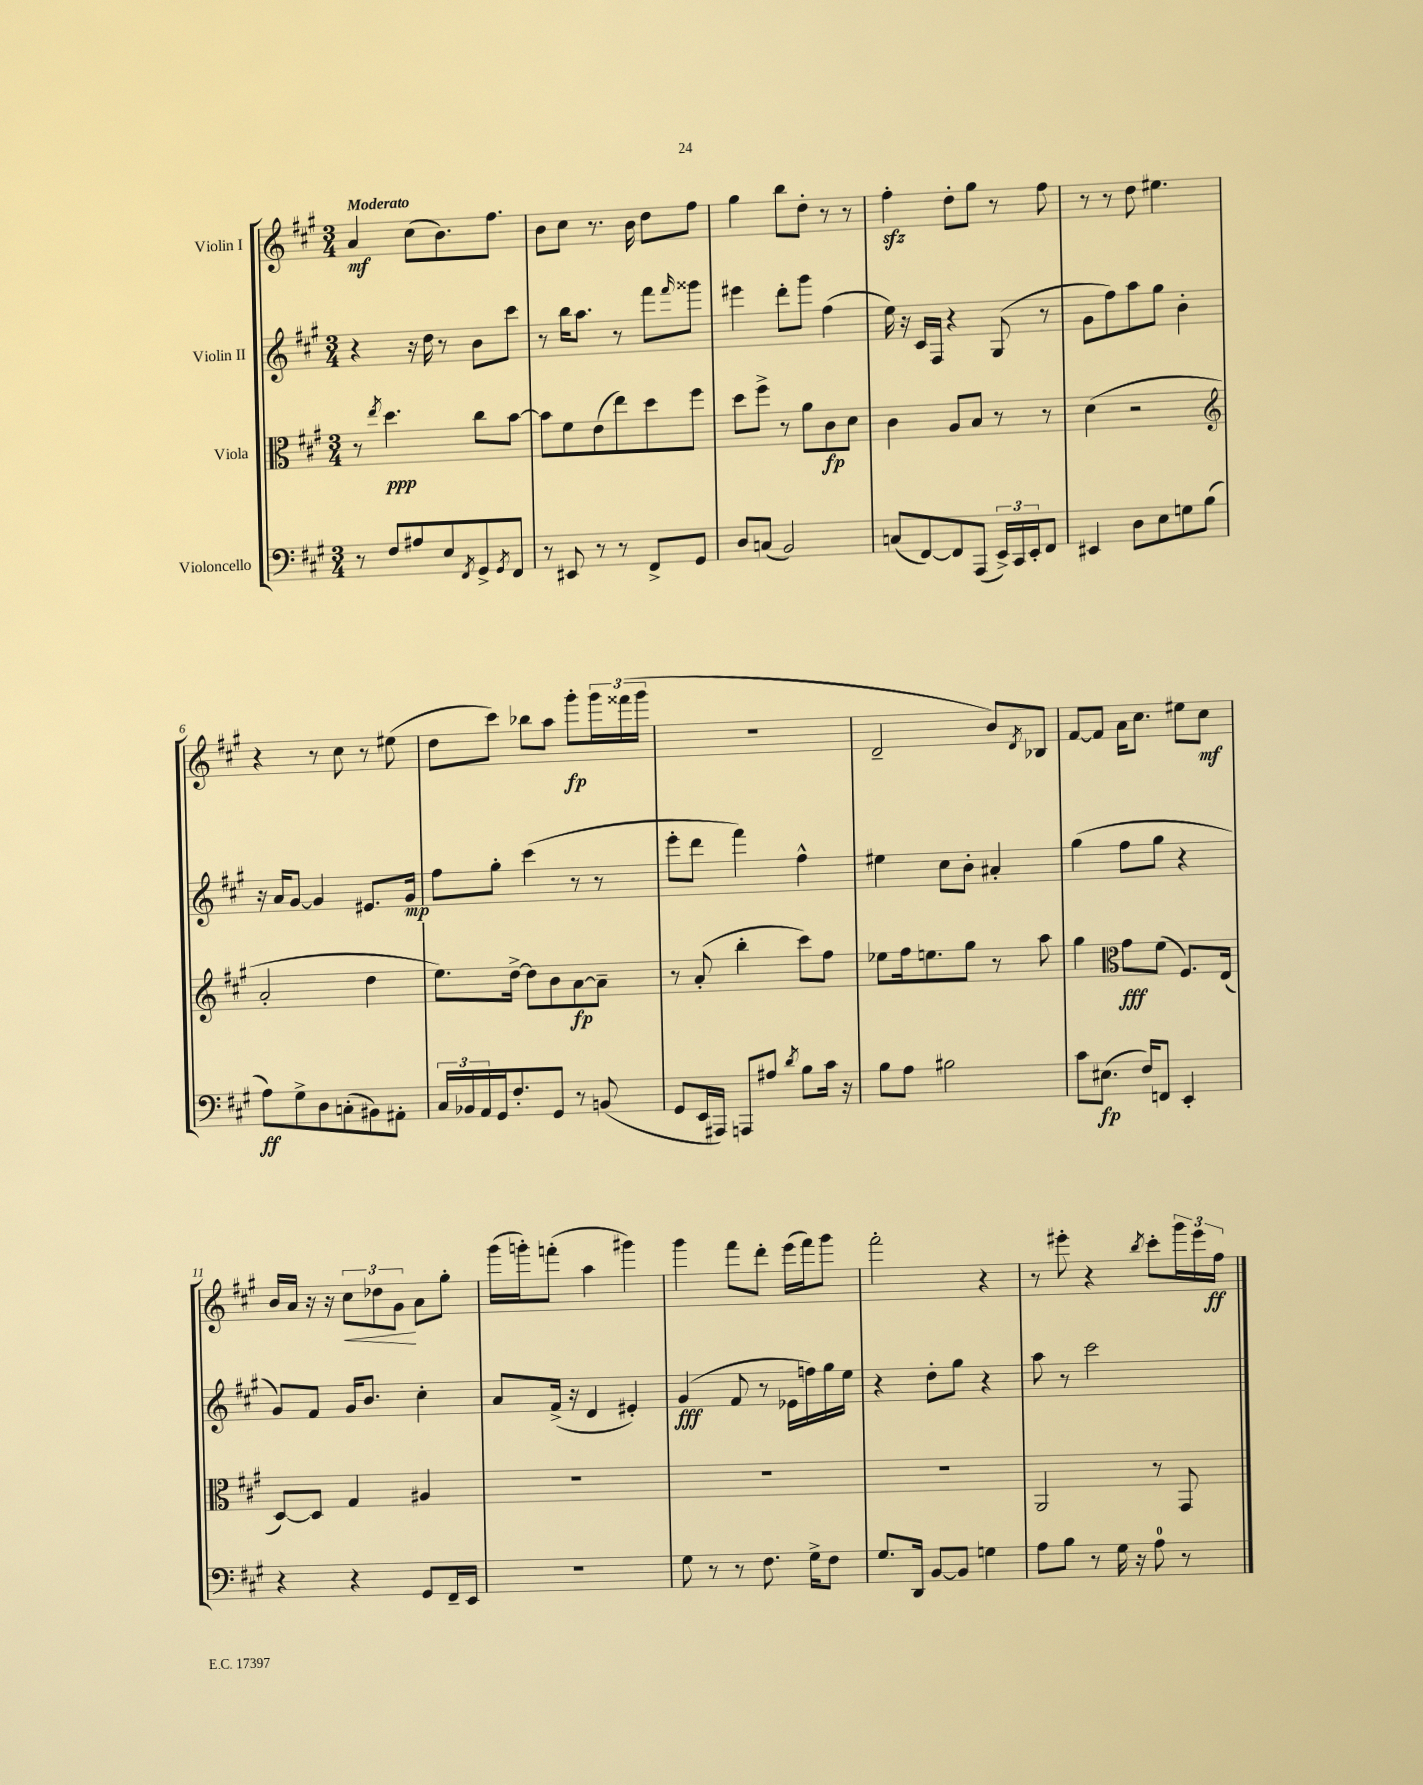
<<
\new StaffGroup <<
\new Staff = "s0" \with { instrumentName = "Violin I" } {
    \clef treble \key a \major \numericTimeSignature \time 3/4 \tempo "Moderato"
    a'4\mf cis''8( b'8.) fis''8. |
    b'8 cis''8 r8. b'16 d''8 fis''8 |
    gis''4 b''8 d''8-. r8 r8 |
    fis''4-.\sfz d''8-. gis''8 r8 fis''8 |
    r8 r8 d''8 eis''4. |
    r4 r8 cis''8 r8 eis''8( |
    d''8 cis'''8) bes''8 a''8 gis'''8-.\fp \tuplet 3/2 { gis'''16 fisis'''16( gis'''16 } |
    R2. |
    d'2-- b'8) \acciaccatura { d'8 } bes8 |
    fis'8~ fis'8 a'16 cis''8. eis''8 cis''8\mf |
    b'16 a'16 r16 r16 \tuplet 3/2 { cis''8\< des''8 gis'8\! } a'8 gis''8-. |
    gis'''16( g'''16-.) f'''8-.( a''4 gis'''4) |
    gis'''4 fis'''8 d'''8-. e'''16( fis'''16) gis'''8 |
    fis'''2-. r4 |
    r8 eis'''8-. r4 \acciaccatura { b''8 } cis'''8-. \tuplet 3/2 { gis'''16 eis'''16 fis''16\ff } \bar "|." |
}
\new Staff = "s1" \with { instrumentName = "Violin II" } {
    \clef treble \key a \major \numericTimeSignature \time 3/4
    r4 r16 d''16 r8 b'8 cis'''8 |
    r8 b''16 a''8. r8 fis'''8 \grace { fis'''16 } gisis'''8 |
    eis'''4 d'''8-. gis'''8 fis''4( |
    e''16) r16 cis'16 fis16 r4 gis8( r8 |
    gis'8 fis''8) a''8 gis''8 b'4-. |
    r16 a'16 gis'8~ gis'4 eis'8. gis'16\mp |
    fis''8 gis''8-. cis'''4( r8 r8 |
    e'''8-. d'''8 fis'''4) fis''4-^ |
    eis''4 cis''8 b'8-. ais'4-. |
    gis''4( fis''8 gis''8 r4 |
    gis'8) fis'8 gis'16 b'8. cis''4-. |
    a'8 fis'16->( r16 d'4 eis'4-.) |
    gis'4\fff( fis'8 r8 ees'16 f''16) gis''16 e''16 |
    r4 d''8-. gis''8 r4 |
    a''8 r8 cis'''2 \bar "|." |
}
\new Staff = "s2" \with { instrumentName = "Viola" } {
    \clef alto \key a \major \numericTimeSignature \time 3/4
    r8 \acciaccatura { e''8 } d''4.\ppp cis''8 b'8~ |
    b'8 fis'8 e'8( e''8) d''8 fis''8 |
    d''8 fis''8-> r8 a'8 cis'8\fp d'8 |
    cis'4 a8 b8 r8 r8 |
    d'4( r2 |
    \clef treble a'2-. d''4 |
    e''8.) d''16~-> d''8 b'8 a'8~\fp a'8-- |
    r8 a'8-.( b''4-. cis'''8) fis''8 |
    ees''8 fis''16 e''8. gis''8 r8 a''8 |
    gis''4 \clef alto gis'8\fff fis'8( fis8.) e16( |
    d8~) d8 gis4 ais4 |
    R2. |
    R2. |
    R2. |
    a,2 r8 gis,8 \bar "|." |
}
\new Staff = "s3" \with { instrumentName = "Violoncello" } {
    \clef bass \key a \major \numericTimeSignature \time 3/4
    r8 fis8 ais8 e8 \acciaccatura { fis,8 } gis,8-> \acciaccatura { gis,8 } fis,8 |
    r8 eis,8 r8 r8 fis,8-> gis,8 |
    d8 c8( b,2) |
    c8( fis,8~) fis,8 a,,8( \tuplet 3/2 { e,16->) cis,16 e,16-. } fis,8 |
    eis,4 d8 e8 g8 b8( |
    a8\ff) gis8-> d8 c8-.( bis,8) ais,8-. |
    \tuplet 3/2 { cis16 bes,16 a,16 } gis,16 fis8.-. gis,8 r8 b,8( |
    gis,8 e,16 ais,,16) a,,8 ais8 \acciaccatura { d'8 } b8 cis'16 r16 |
    b8 a8 bis2 |
    cis'8 eis8.\fp( fis16) f,8 e,4-. |
    r4 r4 gis,8 fis,16-- e,16 |
    R2. |
    gis8 r8 r8 fis8. gis16-> fis8 |
    gis8. d,16 b,8~ b,8 g4 |
    a8 b8 r8 gis16 r16 a8-0 r8 \bar "|." |
}
>>
>>
